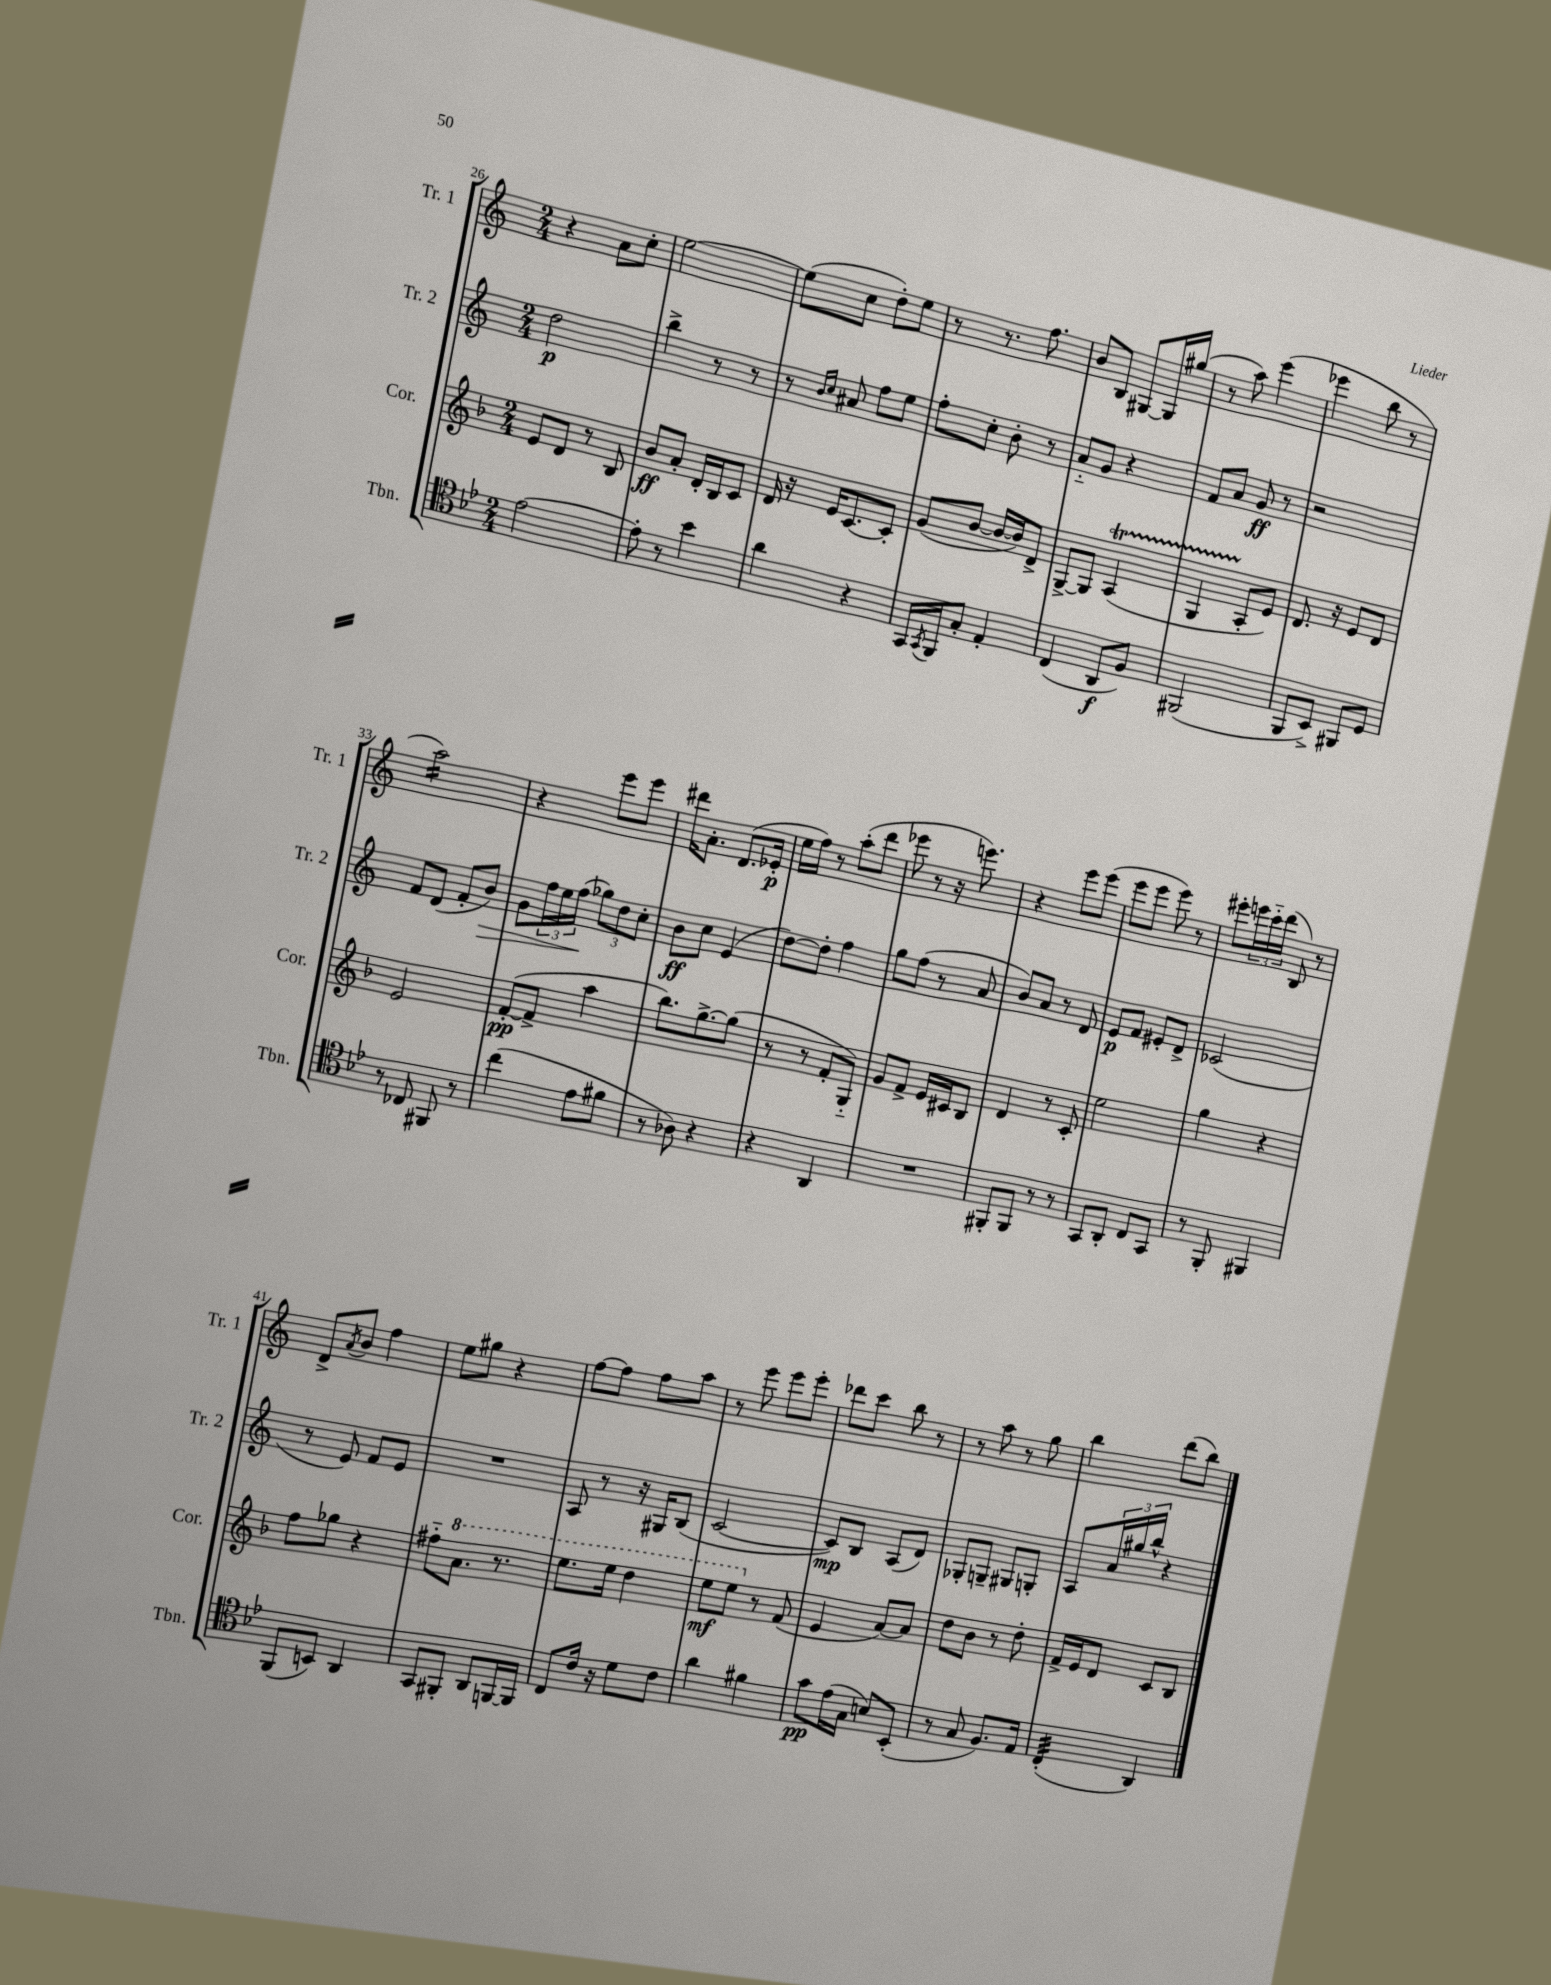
<<
\new StaffGroup <<
\new Staff = "s0" \with { instrumentName = "Tr. 1" shortInstrumentName = "Tr. 1" } {
    \clef treble \key c \major \numericTimeSignature \time 2/4
    r4 a'8 c''8-. |
    e''2~ |
    e''8( c''8 d''8-.) e''8 |
    r8 r8. f''8. |
    b'8 b8 gis8~ gis16 gis''16( |
    r8 a''8) e'''4( |
    ees'''4 b''8 r8 |
    a''2:16) |
    r4 e'''8 e'''8 |
    dis'''16 a'8.-. d'8.( ees'16-.\p |
    e''16 f''16) r8 a''8-.( d'''8 |
    ees'''8 r8 r16 e'''8.) |
    r4 e'''8 e'''8( |
    e'''8 e'''8 e'''8) r8 |
    eis'''8-. \tuplet 3/2 { e'''16 c'''16-_ d'''16( } b8) r8 |
    d'8-> \acciaccatura { a'8 } b'8 f''4 |
    e''8 gis''8 r4 |
    f''8~ f''8 f''8 a''8 |
    r8 e'''8 e'''8 e'''8-. |
    des'''8 c'''8 b''8 r8 |
    r8 a''8 r8 g''8 |
    b''4 d'''8( b''8) \bar "|." |
}
\new Staff = "s1" \with { instrumentName = "Tr. 2" shortInstrumentName = "Tr. 2" } {
    \clef treble \key c \major \numericTimeSignature \time 2/4
    d''2\p |
    b''4-> r8 r8 |
    r8 \grace { b'16 c''16 } ais'8 f''8 e''8 |
    f''8-. c''8-. b'8-. r8 |
    a'8-_ g'8 r4 |
    f'8 a'8 g'8\ff r8 |
    r2 |
    f'8 d'8( f'8-. b'8\>) |
    g'8 \tuplet 3/2 { f''16 e''16 f''16\!( } \tuplet 3/2 { ges''8) d''8 c''8-. } |
    b'8\ff c''8 e'4( |
    d''8~) d''8-. f''4 |
    g''8 f''8( r8 a'8 |
    b'8) a'8 r8 d'8 |
    e'8\p f'8 eis'8-. d'8-> |
    ces'2( |
    r8 e'8) f'8 e'8 |
    R2 |
    a8 r8 r16 gis16 b8( |
    c'2~ |
    c'8\mp) b8 a8( d'8) |
    ges8-. g8-- gis8 g8-. |
    a8 \tuplet 3/2 { a'16 gis''16 b''16-^ } r4 \bar "|." |
}
\new Staff = "s2" \with { instrumentName = "Cor." shortInstrumentName = "Cor." } {
    \clef treble \key f \major \numericTimeSignature \time 2/4
    e'8 d'8 r8 bes8 |
    bes'8\ff a'8-. d'16-. bes16 c'8 |
    d'16 r16 e'16 c'8.~ c'8-. |
    g'8( bes'8~ bes'16~ bes'16) d'8-> |
    g8~-> g8 a4\startTrillSpan( |
    g4 a8-.\stopTrillSpan e'8) |
    d'8. r16 e'8 d'8 |
    e'2 |
    f'8~-.\pp( f'8-> a''4 |
    bes''8.) g''8.~-> g''8( |
    r8 r8 f'8-. g8-_) |
    g'8 f'8-> e'16 cis'16 bes8 |
    d'4 r8 c'8-. |
    e''2 |
    g''4 r4 |
    f''8 ges''8 r4 |
    fis''8-_ \ottava #1 a''8. r8. |
    e'''8. e'''16 d'''4 |
    e'''8\mf e'''8 \ottava #0 r8 f'8( |
    e'4 a'8~) a'8 |
    d''8 bes'8 r8 d''8-. |
    f'16-> e'16 d'8 c'8 bes8 \bar "|." |
}
\new Staff = "s3" \with { instrumentName = "Tbn." shortInstrumentName = "Tbn." } {
    \clef tenor \key bes \major \numericTimeSignature \time 2/4
    ees'2~ |
    ees'8-. r8 bes'4 |
    a'4 r4 |
    g,16 \acciaccatura { g,8 } f,16 g8-. ees4-. |
    c4( a,8\f f8) |
    fis,2( |
    f,8 bes,8->) fis,8 d8 |
    r8 ces8 fis,8 r8 |
    c''4( ees'8 fis'8 |
    r8 aes8) r4 |
    r4 a,4 |
    R2 |
    fis,8-. fis,8 r8 r8 |
    g,8 a,8-. c8 g,8 |
    r8 f,8-. fis,4 |
    f,8( b,8) a,4 |
    g,8 fis,8-. a,8 f,16~ f,16 |
    c8 c'16 r16 d'8 c'8 |
    a'4 fis'4 |
    g'8\pp ees'16( g16 b8) bes,8-.( |
    r8 g8 f8.) ees16 |
    c4:32-.( a,4) \bar "|." |
}
>>
>>
\layout { \context { \Score currentBarNumber = #26 } }
